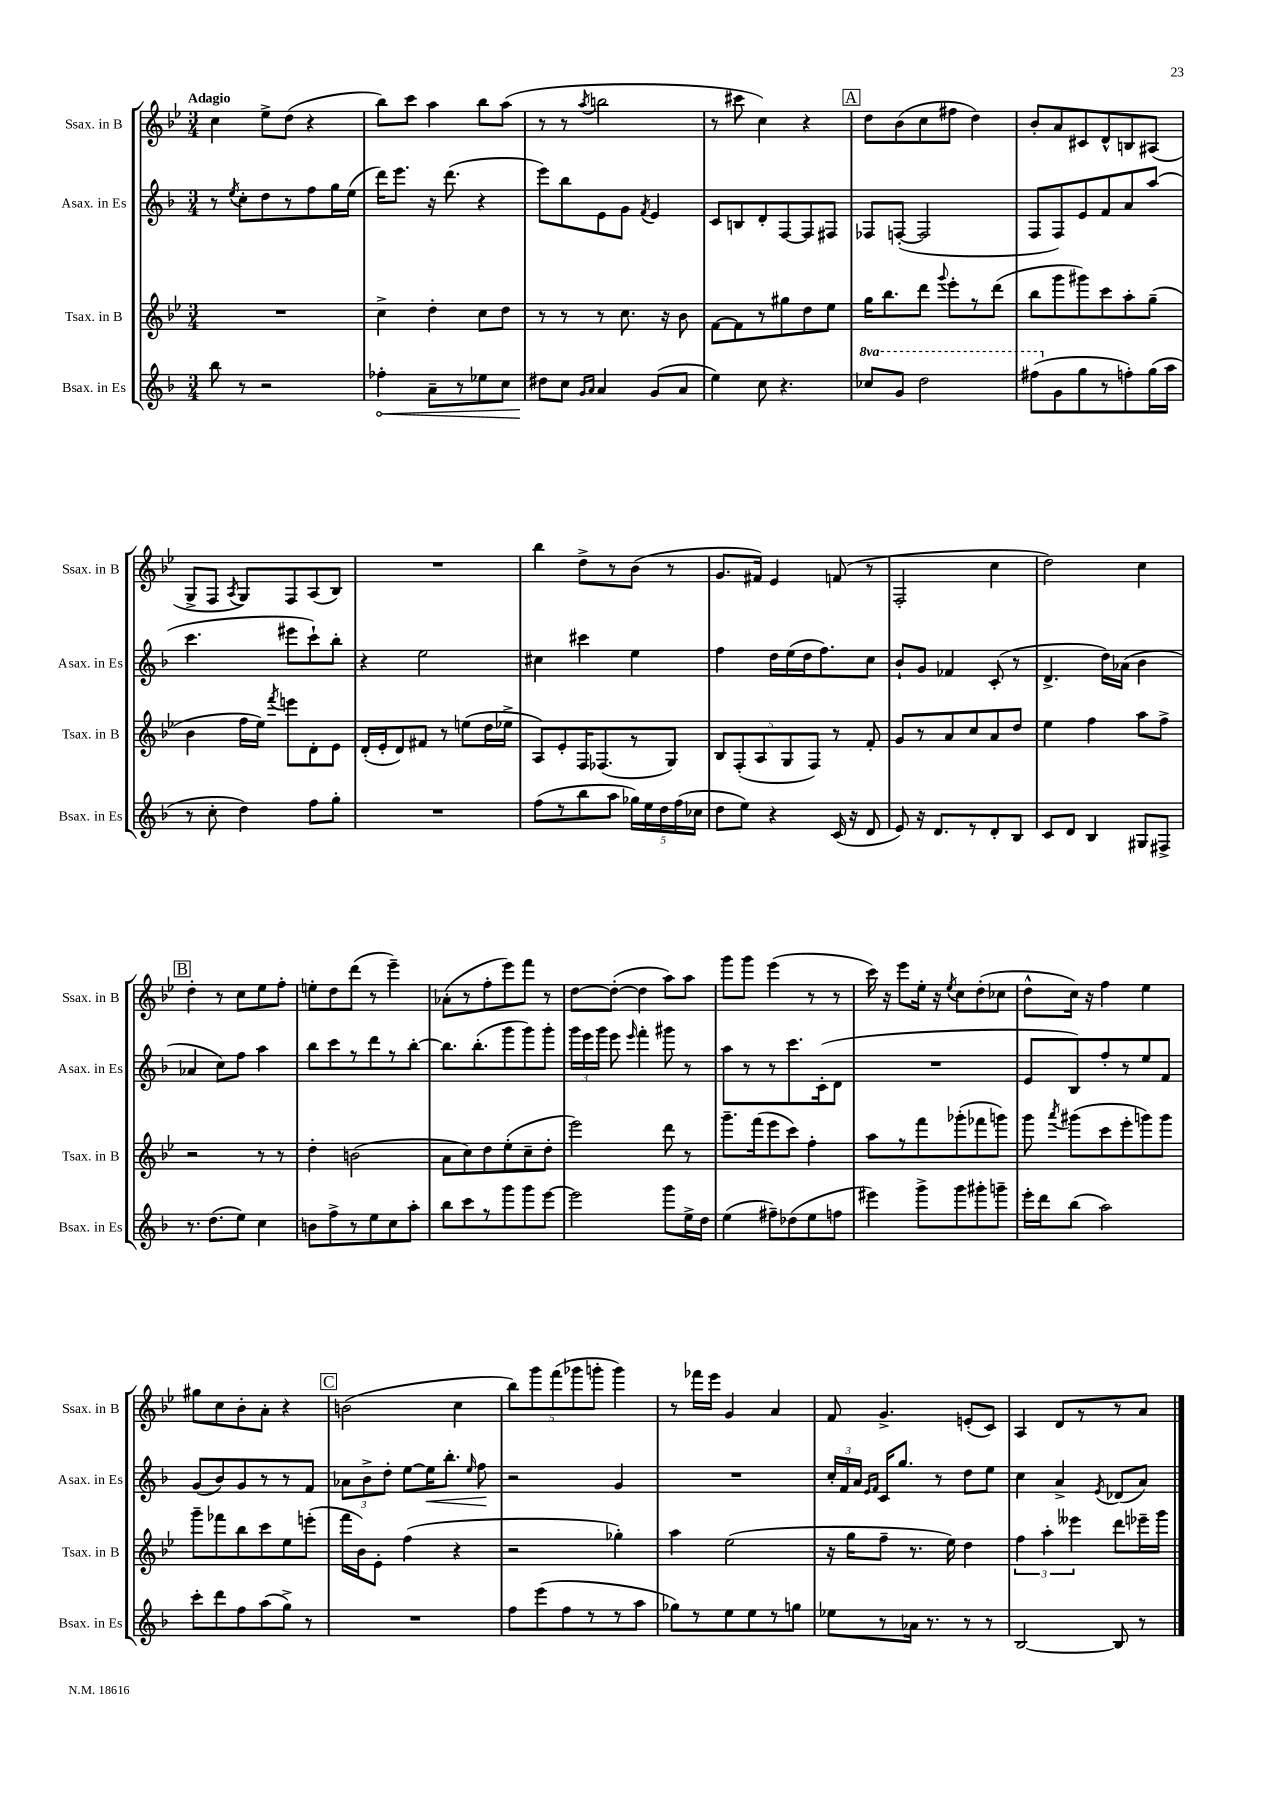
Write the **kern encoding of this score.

**kern	**kern	**kern	**kern
*staff4	*staff3	*staff2	*staff1
*clefG2	*clefG2	*clefG2	*clefG2
*k[b-]	*k[b-e-]	*k[b-]	*k[b-e-]
*M3/4	*M3/4	*M3/4	*M3/4
8bb-	2.r	8r	4cc
.	.	8qee	.
8r	.	8cc'	.
2r	.	8dd	8ee-^
.	.	8r	(8dd
.	.	8ff	4r
.	.	16gg	.
.	.	(16ee	.
=	=	=	=
4ff-'	4cc^	16ddd)	8bb-)
.	.	8.eee	.
.	.	.	8ccc
8a~	4dd'	16r	4aa
.	.	(8.ddd	.
8r	.	.	.
8ee-	8cc	4r	8bb-
8cc	8dd	.	(8aa
=	=	=	=
8dd#	8r	8eee)	8r
8cc	8r	8bb-	8r
16qqg	.	.	.
16qqa	.	.	8qaa
4a	8r	8e	2bb
.	8.cc	8g	.
.	.	8qf	.
(8g	.	4e	.
.	16r	.	.
8a	8b-	.	.
=	=	=	=
4ee)	[8f	8c	8r
.	8f]	8B	8ccc#
8cc	8r	8d'	4cc)
4.r	8gg#	[8F	.
.	8dd	8F]	4r
.	8ee-	8F#	.
=	=	=	=
8ccc-	16gg	8F-	8dd
.	8.bb-	.	.
8gg	.	([8F'	(8b-
2ddd	8ddd	2F]	8cc
.	8qqggg	.	.
.	8eee-'	.	8ff#
.	8r	.	4dd)
.	(8ddd	.	.
=	=	=	=
(8fff#	8bb-	8F	8b-'
8g	8ggg	8F)	8a
8gg	8ggg#)	8e	8c#
8r	8ccc	8f	8d^^
8ff')	8aa'	8a	8B
(16gg	(8gg~	(8aa	(8A#
16aa	.	.	.
=	=	=	=
8r	4b-	4.ccc	8G^
8cc'	.	.	8F
.	.	.	8qA
4dd)	16ff	.	8G)
.	16ee-)	.	.
.	8qfff	.	.
.	8eee	8eee#	8F
8ff	8d'	8ccc`)	(8A
8gg'	8e-	8bb-'	8B-)
=	=	=	=
2.r	(16d'	4r	2.r
.	16e-'	.	.
.	8d)	.	.
.	8f#	2ee	.
.	8r	.	.
.	(8ee	.	.
.	16dd	.	.
.	16ee-^	.	.
=	=	=	=
(8ff	8A)	4cc#	4bb-
8r	8e-'	.	.
8bb-	16F	4ccc#	8dd^
.	(8.F-	.	.
8aa	.	.	8r
20gg-)	8r	4ee	(8b-
20ee	.	.	.
20dd	.	.	.
.	8G)	.	8r
(20ff	.	.	.
20cc-	.	.	.
=	=	=	=
8dd	10B-	4ff	8.g
.	(10F'	.	.
8ee)	.	.	.
.	.	.	16f#)
.	10A	.	.
4r	.	16dd	4e-
.	10G	.	.
.	.	(16ee	.
.	.	16dd	.
.	10F)	.	.
.	.	8.ff)	.
(16c	8r	.	(8f
16r	.	.	.
8d	8f'	8cc	8r
=	=	=	=
8e)	8g	8b-`	2F'
16r	8r	8g	.
8.d	.	.	.
.	8a	4f-	.
8r	8cc	.	.
8d'	8a	(8c'	4cc
8B-	8dd	8r	.
=	=	=	=
8c	4ee-	4.d^	2dd)
8d	.	.	.
4B-	4ff	.	.
.	.	16dd)	.
.	.	(16a-	.
8G#	8aa	4b-	4cc
8F#^	8ff^	.	.
=	=	=	=
8.r	2r	4a-	4dd'
(8.dd	.	.	.
.	.	8cc)	8r
8ee)	.	8ff	8cc
4cc	8r	4aa	8ee-
.	8r	.	8ff'
=	=	=	=
8b	4dd'	8bb-	8ee'
8ff^	.	8ccc	8dd
8r	(2b	8r	(8ddd
8ee	.	8ddd	8r
8cc	.	8r	4eee-~)
8aa'	.	[8bb-'	.
=	=	=	=
8bb-	8a	8.bb-]	(8a-'
8ccc	8cc)	.	8r
.	.	(8.bb-'	.
8r	8dd	.	8ff'
8ggg	(8ee-'	8ggg	8eee-)
8ggg	8cc~	8ggg)	8fff
[8eee	8dd'	8ggg'	8r
=	=	=	=
2eee]	2eee-)	24ggg	[8dd
.	.	24eee	.
.	.	24ggg	.
.	.	8eee	(8dd'_
.	.	16qqeee	.
.	.	4fff'	4dd]
8ggg	8ddd	8ggg#	8aa)
16ee^	8r	8r	8aa
16dd	.	.	.
=	=	=	=
(4ee	8.ggg~	8aa	8ggg
.	.	8r	8ggg
.	(16fff	.	.
8ff#~)	8eee-	8r	(4eee-
(8dd-	8ccc)	8.ccc	.
8ee	4ff'	.	8r
.	.	(16c'	.
8ff	.	8d	8r
=	=	=	=
4eee#)	8aa	2.r	16ccc)
.	.	.	16r
.	8r	.	8eee-
8ggg^	8fff	.	16ee-'
.	.	.	16r
.	.	.	8qee-
8ggg	(8ggg-'	.	8cc
8ggg#'	8fff-	.	(8dd'
8ggg~	8ggg)	.	8cc-
=	=	=	=
16eee'	8ggg	8e	8dd^^
16ddd	.	.	.
.	8qaaa	.	.
(8bb-	(8ggg#	8B-)	16cc)
.	.	.	16r
2aa)	8ccc	8ff'	4ff
.	8eee-'	8r	.
.	8ggg)	8ee	4ee-
.	8ggg	8f	.
=	=	=	=
8ccc'	8ggg~	(8g	8gg#
8ddd	8fff-	8b-)	8cc
8ff	8bb-	8g	8b-'
(8aa	8ccc	8r	8a'
8gg^)	8ee-	8r	4r
8r	(8eee'	8f	.
=	=	=	=
2.r	16fff	12a-	(2b
.	16b-)	.	.
.	.	12b-^	.
.	8e-'	.	.
.	.	12dd'	.
.	(4ff	[8ee	.
.	.	16ee]	.
.	.	8.bb-'	.
.	4r	.	4cc
.	.	16qqee	.
.	.	8ff	.
=	=	=	=
8ff	2r	2r	10bb-)
.	.	.	10ggg
(8eee	.	.	.
.	.	.	(10fff
8ff	.	.	.
.	.	.	10ggg-
8r	.	.	.
.	.	.	10ggg'
8r	4gg-')	4g	4ggg)
8aa	.	.	.
=	=	=	=
8gg-)	4aa	2.r	8r
8r	.	.	16fff-
.	.	.	16eee-
8ee	(2ee-	.	4g
8ee	.	.	.
8r	.	.	4a
8gg	.	.	.
=	=	=	=
8ee-	16r	24cc'	8f
.	.	24f	.
.	16gg	.	.
.	.	24a	.
.	.	16qqe	.
.	.	16qqf	.
8r	8ff~	16c	4.g^
.	.	8.gg	.
16a-	8.r	.	.
8.r	.	.	.
.	.	8r	.
.	16ee-)	.	.
8r	4dd	8dd	(8e'
8r	.	8ee	8c)
=	=	=	=
[2B-	6ff	4cc	4A
.	6aa'	.	.
.	.	4a^	8d
.	6eee--	.	.
.	.	.	8r
.	.	8qe	.
8B-]	8ddd	(8d-	8r
8r	16eee-~	8a)	8a
.	16ggg	.	.
==	==	==	==
*-	*-	*-	*-
